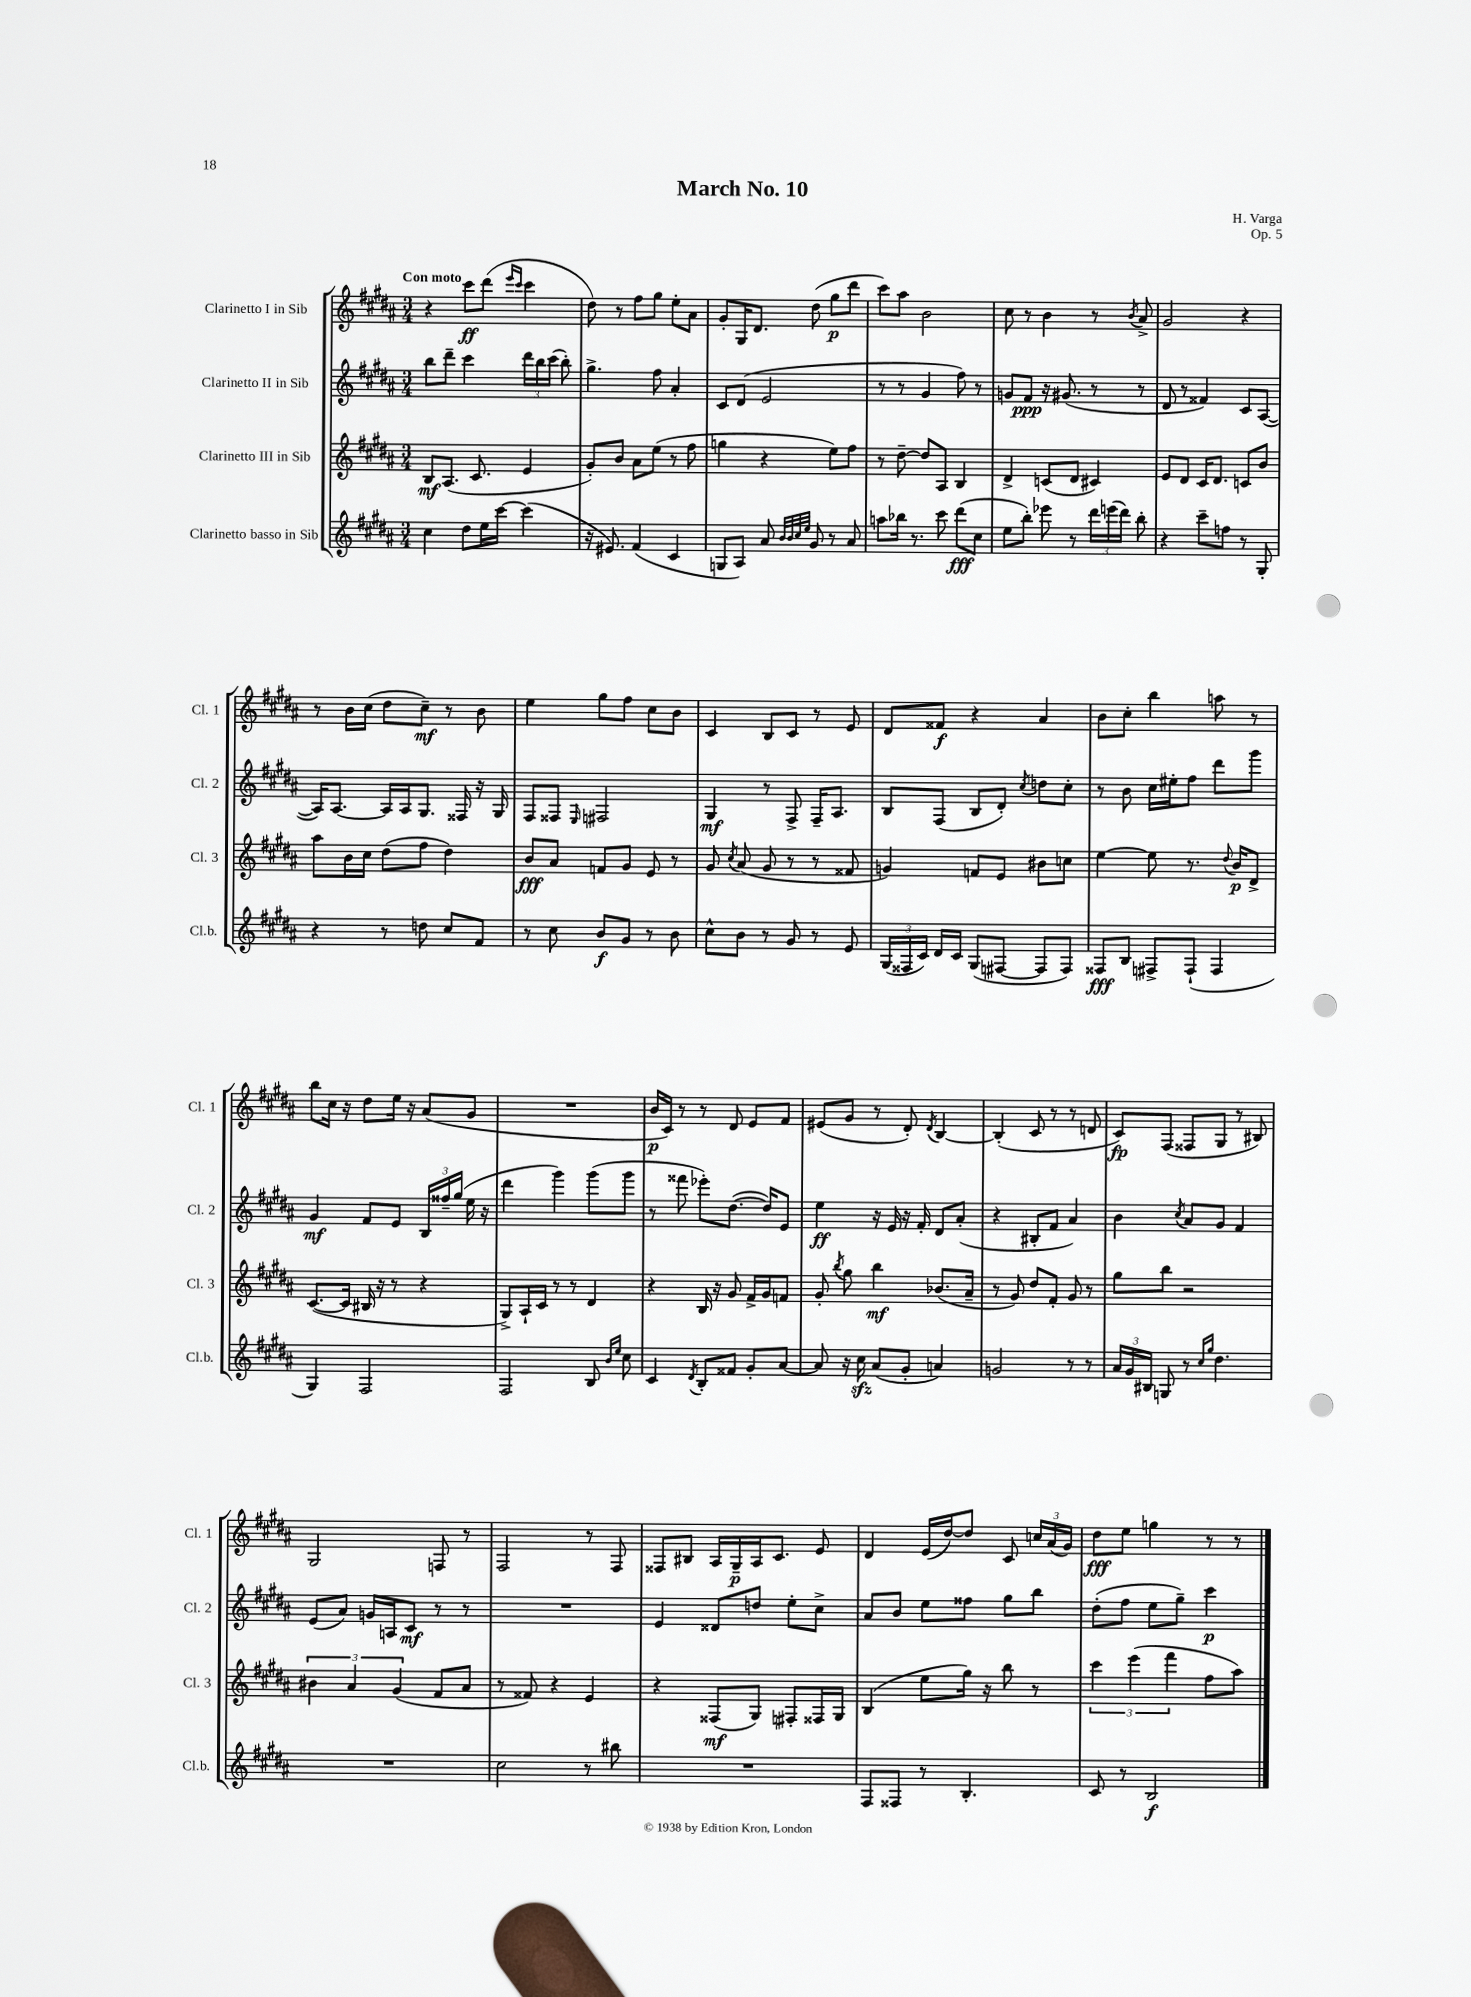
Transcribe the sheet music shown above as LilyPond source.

\header { title = "March No. 10" composer = "H. Varga" opus = "Op. 5" }
<<
\new StaffGroup <<
\new Staff = "s0" \with { instrumentName = "Clarinetto I in Sib" shortInstrumentName = "Cl. 1" } {
    \clef treble \key b \major \numericTimeSignature \time 3/4 \tempo "Con moto"
    \autoBeamOff r4 cis'''8[\ff dis'''8]( \grace { e'''16[ cis'''16] } cis'''4 |
    dis''8) r8 fis''8[ gis''8] e''8[-. ais'8] |
    gis'8[-. gis16 dis'8.] dis''8( gis''8[\p dis'''8] |
    cis'''8[) ais''8] b'2 |
    cis''8 r8 b'4 r8 \acciaccatura { b'8 } ais'8-> |
    gis'2 r4 |
    r8 b'16[ cis''16]( dis''8[ cis''8]--\mf) r8 b'8 |
    e''4 gis''8[ fis''8] cis''8[ b'8] |
    cis'4 b8[ cis'8] r8 e'8 |
    dis'8[ fisis'8]\f r4 ais'4 |
    b'8[ cis''8]-. b''4 a''8 r8 |
    b''8[ cis''16] r16 dis''8[ e''16] r16 ais'8[( gis'8] |
    R2. |
    b'16[\p cis'16]) r8 r8 dis'8 e'8[ fis'8] |
    eis'8[( gis'8] r8 dis'8-.) \acciaccatura { dis'8 } b4~ |
    b4-.( cis'8 r8 r8 d'8 |
    cis'8[\fp) fis8]( fisis8[ gis8] r8 bis8) |
    gis2 f8 r8 |
    fis2 r8 fis8 |
    fisis8[ bis8] ais16[ gis16--\p ais16 cis'8.] e'8 |
    dis'4 e'16[( dis''16~) dis''8] cis'8 \tuplet 3/2 { c''16[ ais'16( gis'16]) } |
    dis''8[\fff e''8] g''4 r8 r8 \bar "|." |
}
\new Staff = "s1" \with { instrumentName = "Clarinetto II in Sib" shortInstrumentName = "Cl. 2" } {
    \clef treble \key b \major \numericTimeSignature \time 3/4
    \autoBeamOff b''8[ dis'''8]-- cis'''4 \tuplet 3/2 { dis'''16[ b''16 cis'''16]( } b''8-.) |
    gis''4.-> fis''8 ais'4-. |
    cis'8[ dis'8]( e'2 |
    r8 r8 gis'4 fis''8) r8 |
    g'8[ fis'8]\ppp r16 gis'8.( r8 r8 |
    dis'8 r8 fisis'4) cis'8[ ais8]~( |
    ais16[) ais8.]~ ais16[ ais16 gis8.] fisis16 r16 gis16 |
    fis8[ fisis8] \grace { e16 } fis2 |
    gis4\mf r8 fis8-> fis16[-- ais8.] |
    b8[ fis8]( b8[ dis'8]-.) \acciaccatura { cis''8 } d''8[ cis''8]-. |
    r8 b'8 cis''16[ eis''16-. fis''8] dis'''8[ gis'''8] |
    gis'4\mf fis'8[ e'8] \tuplet 3/2 { b16[ fisis''16-- gis''16]( } e''16 r16 |
    dis'''4 gis'''4) gis'''8[( gis'''8] |
    r8 fisis'''8 ees'''8[-.) dis''8.]~( dis''16[) e'8] |
    e''4\ff r16 e'16 r16 fis'16-. dis'8[ ais'8]-.( |
    r4 bis8[-. fis'8] ais'4) |
    b'4 \acciaccatura { cis''8 } ais'8[ gis'8] fis'4 |
    e'8[( ais'8]) g'16[ a16 cis'8]\mf r8 r8 |
    R2. |
    e'4 disis'8[ d''8] e''8[-. cis''8]-> |
    ais'8[ b'8] e''8[ fisis''8] gis''8[ b''8] |
    dis''8[-.( fis''8] e''8[ gis''8]--) cis'''4\p \bar "|." |
}
\new Staff = "s2" \with { instrumentName = "Clarinetto III in Sib" shortInstrumentName = "Cl. 3" } {
    \clef treble \key b \major \numericTimeSignature \time 3/4
    \autoBeamOff b8[\mf ais8.]( cis'8. e'4 |
    gis'8[-.) b'8] ais'8[ e''8]( r8 fis''8 |
    g''4 r4 e''8[) fis''8] |
    r8 dis''8~-- dis''8[ ais8] b4 |
    dis'4-> c'8[( dis'8] cis'4) |
    e'8[ dis'8] cis'16[ dis'8.] c'8[ b'8] |
    ais''8[ b'16 cis''16] dis''8[( fis''8] dis''4) |
    b'8[\fff ais'8] f'8[ gis'8] e'8 r8 |
    gis'8 \acciaccatura { cis''8 } ais'8( gis'8 r8 r8 fisis'8 |
    g'4) f'8[ e'8] bis'8[ c''8] |
    e''4~ e''8 r8. \appoggiatura { dis''8 } b'16[\p dis'8]-> |
    cis'8.[~( cis'16] bis16 r16 r8 r4 |
    gis8[->) ais16-! cis'16] r8 r8 dis'4 |
    r4 b16 r16 gis'8 fis'16[-> gis'16 f'8] |
    gis'8-. \acciaccatura { b''8 } gis''8 b''4\mf bes'8.[( ais'16]-- |
    r8 gis'8) dis''8[ fis'8]-. gis'8 r8 |
    gis''8[ b''8] r2 |
    \tuplet 3/2 { bis'4 ais'4 gis'4( } fis'8[ ais'8] |
    r8 fisis'8) r4 e'4 |
    r4 fisis8[\mf( gis8]) fis8[-. fisis16 gis16] |
    b4( e''8[ gis''16]) r16 b''8 r8 |
    \tuplet 3/2 { cis'''4 e'''4( fis'''4 } fis''8[ ais''8]) \bar "|." |
}
\new Staff = "s3" \with { instrumentName = "Clarinetto basso in Sib" shortInstrumentName = "Cl.b." } {
    \clef treble \key b \major \numericTimeSignature \time 3/4
    \autoBeamOff cis''4 dis''8[ e''16 cis'''16]~ cis'''4( |
    r16 eis'8.) fis'4( cis'4 |
    g8[ ais8]) ais'8 \grace { b'32[ b'32 cis''32 e''32] } gis'8 r8 ais'8 |
    a''8[ bes''16] r8. cis'''8 dis'''8[\fff( cis''8] |
    e''8[ b''8]-.) ees'''8 r8 \tuplet 3/2 { dis'''16[ e'''16( dis'''16]) } b''8-. |
    r4 cis'''8[-- f''8] r8 gis8-. |
    r4 r8 d''8 cis''8[ fis'8] |
    r8 cis''8 b'8[\f gis'8] r8 b'8 |
    cis''8[-^ b'8] r8 gis'8 r8 e'8 |
    \tuplet 3/2 { gis16[( fisis16 cis'16]) } dis'16[ cis'16] gis8[( fis8]~ fis8[ fis8]) |
    fisis8[\fff b8] fis8[-> fis8]-!( fis4 |
    gis4) fis2 |
    fis2 b8 \grace { b'16[ e''16] } cis''8 |
    cis'4 \acciaccatura { dis'8 } b8[-. fisis'8] gis'8[-. ais'8]~ |
    ais'8 r16 cis''16\sfz ais'8[( gis'8]-. a'4) |
    g'2 r8 r8 |
    \tuplet 3/2 { ais'16[ gis'16 bis16] } g8 r8 \grace { cis''16[ gis''16] } dis''4. |
    R2. |
    cis''2 r8 bis''8 |
    R2. |
    fis8[ fisis8] r8 b4.-. |
    cis'8 r8 b2\f \bar "|." |
}
>>
>>
\layout { \context { \Score \remove "Bar_number_engraver" } }
